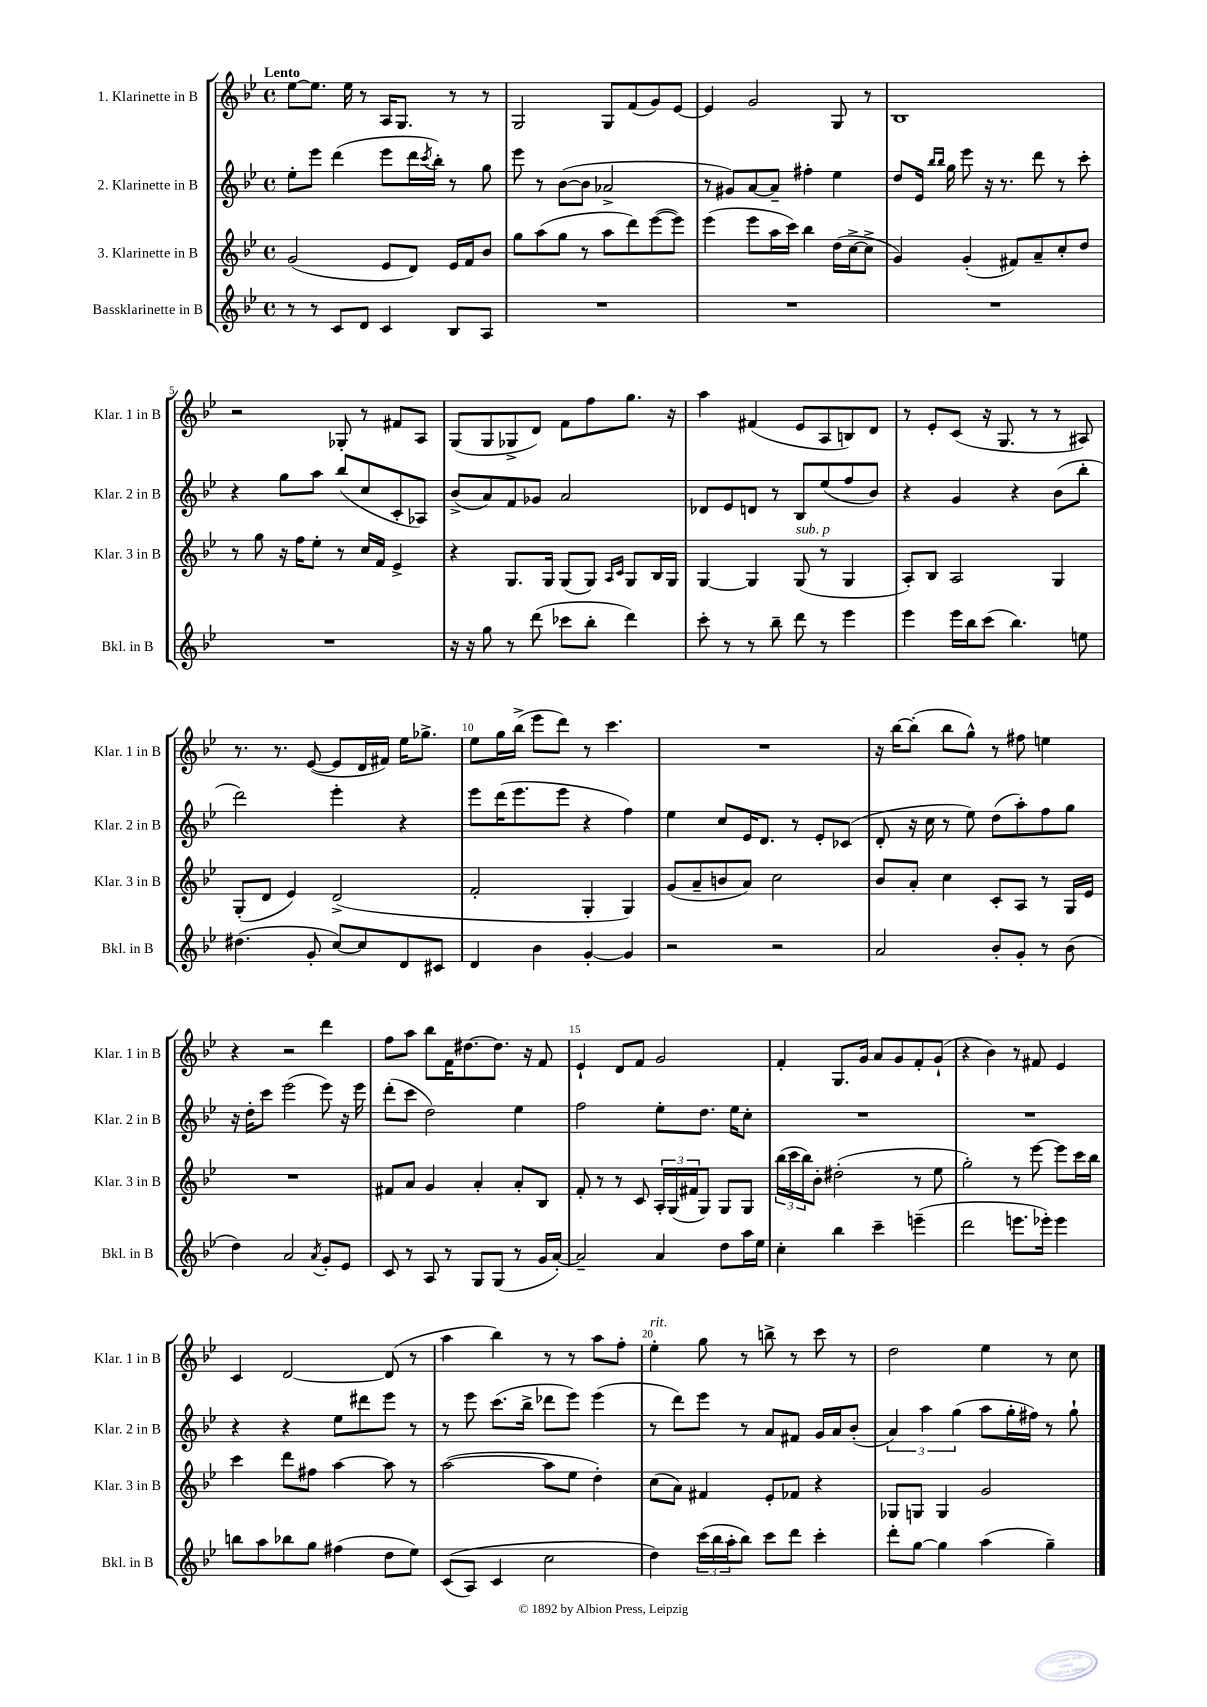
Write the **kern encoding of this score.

**kern	**kern	**kern	**kern
*staff4	*staff3	*staff2	*staff1
*clefG2	*clefG2	*clefG2	*clefG2
*k[b-e-]	*k[b-e-]	*k[b-e-]	*k[b-e-]
*M4/4	*M4/4	*M4/4	*M4/4
*met(c)	*met(c)	*met(c)	*met(c)
8r	(2g	8ee-'	[8ee-
8r	.	8eee-	8.ee-]
8c	.	(4ddd	.
.	.	.	16ee-
8d	.	.	8r
4c	8e-	8eee-	16A
.	.	.	8.G
.	8d)	16ddd	.
.	.	8qccc	.
.	.	16bb-')	.
8B-	16e-	8r	8r
.	16f	.	.
8A	8b-	8gg	8r
=	=	=	=
1r	8gg	8eee-	2G
.	(8aa	8r	.
.	8gg	([8b-	.
.	8r	8b-]	.
.	8aa	2a-^	8G
.	8ddd)	.	(8f
.	([8eee-	.	8g)
.	8eee-])	.	[8e-
=	=	=	=
1r	(4eee-	8r	4e-]
.	.	8g#)	.
.	8eee-	[8a	2g
.	16aa	8a~]	.
.	16ccc)	.	.
.	4bb-	4ff#'	.
.	(16dd	4ee-	8G
.	[16cc^	.	.
.	8cc^]	.	8r
=	=	=	=
1r	4g)	8dd	1B-
.	.	16e-	.
.	.	16qqbb-	.
.	.	16qqbb-	.
.	.	16gg	.
.	(4g'	8eee-	.
.	.	16r	.
.	.	8.r	.
.	8f#)	.	.
.	8a~	8ddd	.
.	8cc'	8r	.
.	8dd	8ccc'	.
=	=	=	=
1r	8r	4r	2r
.	8gg	.	.
.	16r	8gg	.
.	16ff	.	.
.	8ee-'	8aa	.
.	8r	(8bb-	8G-'
.	16cc	8cc	8r
.	16f	.	.
.	4e-^	8c'	8f#
.	.	8A-)	8A
=	=	=	=
16r	4r	(8b-^	(8G
16r	.	.	.
8gg	.	8a)	8G
8r	8.G	8f	8G-^
(8ddd	.	8g-	8d)
.	16G	.	.
8ccc-	(8G	2a	8f
8bb-'	8G)	.	8ff
.	16qqA	.	.
.	16qqc	.	.
4ddd)	8G	.	8.gg
.	16B-	.	.
.	16G	.	16r
=	=	=	=
8ccc'	[4G	8d-	4aa
8r	.	8e-	.
8r	4G]	8d	(4f#
8bb-~	.	8r	.
8ddd	(8G	8B-	8e-
8r	8r	(8ee-	8A
4eee-	4G	8ff	8B)
.	.	8b-)	8d
=	=	=	=
4eee-	8A')	4r	8r
.	8B-	.	8e-'
16eee-	2A	4g	(8c
16bb-	.	.	.
(8ccc	.	.	16r
.	.	.	8.G
4.bb-)	.	4r	.
.	.	.	8r
.	4G	(8b-	8r
8ee	.	8bb-'	8A#)
=	=	=	=
(4.dd#	(8G'	2ddd)	8.r
.	8d	.	.
.	.	.	8.r
.	4e-)	.	.
8g'	.	.	([8e-
[8cc)	(2d^	4eee-'	8e-]
8cc]	.	.	16d
.	.	.	16f#)
8d	.	4r	16ee-
.	.	.	8.gg-^
8c#	.	.	.
=	=	=	=
4d	2f'	8eee-	8ee-
.	.	(16ddd	16gg
.	.	8.eee-	(16bb-^
4b-	.	.	8eee-
.	.	8eee-	8ddd)
[4g'	4G'	4r	8r
.	.	.	4.ccc
4g]	4G)	4ff)	.
=	=	=	=
2r	(8g	4ee-	1r
.	8a~	.	.
.	8b	8cc	.
.	8a)	16e-	.
.	.	8.d	.
2r	2cc	.	.
.	.	8r	.
.	.	8e-'	.
.	.	(8c-	.
=	=	=	=
2a	8b-	8d'	16r
.	.	.	[16bb-
.	8a'	16r	(8bb-']
.	.	16cc	.
.	4cc	8r	8bb-
.	.	8ee-)	8gg^^)
8b-'	8c'	(8dd	8r
8g'	8A	8aa')	8ff#
8r	8r	8ff	4ee
(8b-	16G	8gg	.
.	16e-	.	.
=	=	=	=
4dd)	1r	16r	4r
.	.	16dd'	.
.	.	8ccc	.
2a	.	(2eee-	2r
8qa	.	.	.
8g'	.	8eee-)	4ddd
8e-	.	16r	.
.	.	16eee-	.
=	=	=	=
8c	8f#	(8ddd'	8ff
8r	8a	8ccc	8aa
8A	4g	2dd)	8bb-
8r	.	.	16f
.	.	.	[8.dd#
8G	4a'	.	.
(8G	.	.	8.dd#]
8r	8a'	4ee-	.
.	.	.	16r
16g	8B-	.	8f
[16a')	.	.	.
=	=	=	=
2a~]	8f'	2ff	4e-`
.	8r	.	.
.	8r	.	8d
.	8c	.	8f
4a	24A'	8ee-'	2g
.	(24G	.	.
.	24f#	.	.
.	8G)	8.dd	.
8dd	8G	.	.
.	.	16ee-	.
16aa	8G	8cc'	.
16ee-	.	.	.
=	=	=	=
4cc'	(24bb-	1r	4f'
.	24ccc	.	.
.	24bb-)	.	.
.	8b-'	.	.
4bb-	(2dd#'	.	8.G
.	.	.	16g
4ccc~	.	.	8a
.	.	.	8g
(4eee~	8r	.	8f'
.	8ee-	.	(8g`
=	=	=	=
2ddd	2gg')	1r	4r
.	.	.	4b-)
8.eee	8r	.	8r
.	[8eee-	.	8f#
16eee-')	.	.	.
4eee-	8eee-]	.	4e-
.	16ccc	.	.
.	16bb-	.	.
=	=	=	=
8bb	4ccc	4r	4c
8aa	.	.	.
8bb-	8ddd	4r	[2d
8gg	8ff#	.	.
(4ff#	[4aa	8ee-	.
.	.	8ddd#	.
8dd	8aa]	8eee-	(8d]
8ee-)	8r	8r	8r
=	=	=	=
&((8c	([2aa	8r	4aa
8A)	.	8eee-	.
4c	.	(8.ccc	4bb-)
.	.	16bb-^	.
2cc	8aa]	8ddd-	8r
.	8ee-	8eee-)	8r
.	4dd')	(4eee-	8aa
.	.	.	8ff'
=	=	=	=
4dd&)	(8cc	8r	4ee-'
.	8a)	8ddd)	.
(24ccc	4f#	8eee-	8gg
24bb-	.	.	.
24aa'	.	.	.
8bb-)	.	8r	8r
8ccc	8e-'	8a	8bb^
8ddd	8f-	8f#	8r
4ccc'	4r	16g	8ccc
.	.	16a	.
.	.	(8b-'	8r
=	=	=	=
8ddd'	8G-	6a)	2dd
[8gg	8G	.	.
.	.	6aa	.
4gg]	4G	.	.
.	.	(6gg	.
(4aa	2g	8aa	4ee-
.	.	16gg'	.
.	.	16ff#)	.
4gg~)	.	8r	8r
.	.	8gg`	8cc
==	==	==	==
*-	*-	*-	*-
